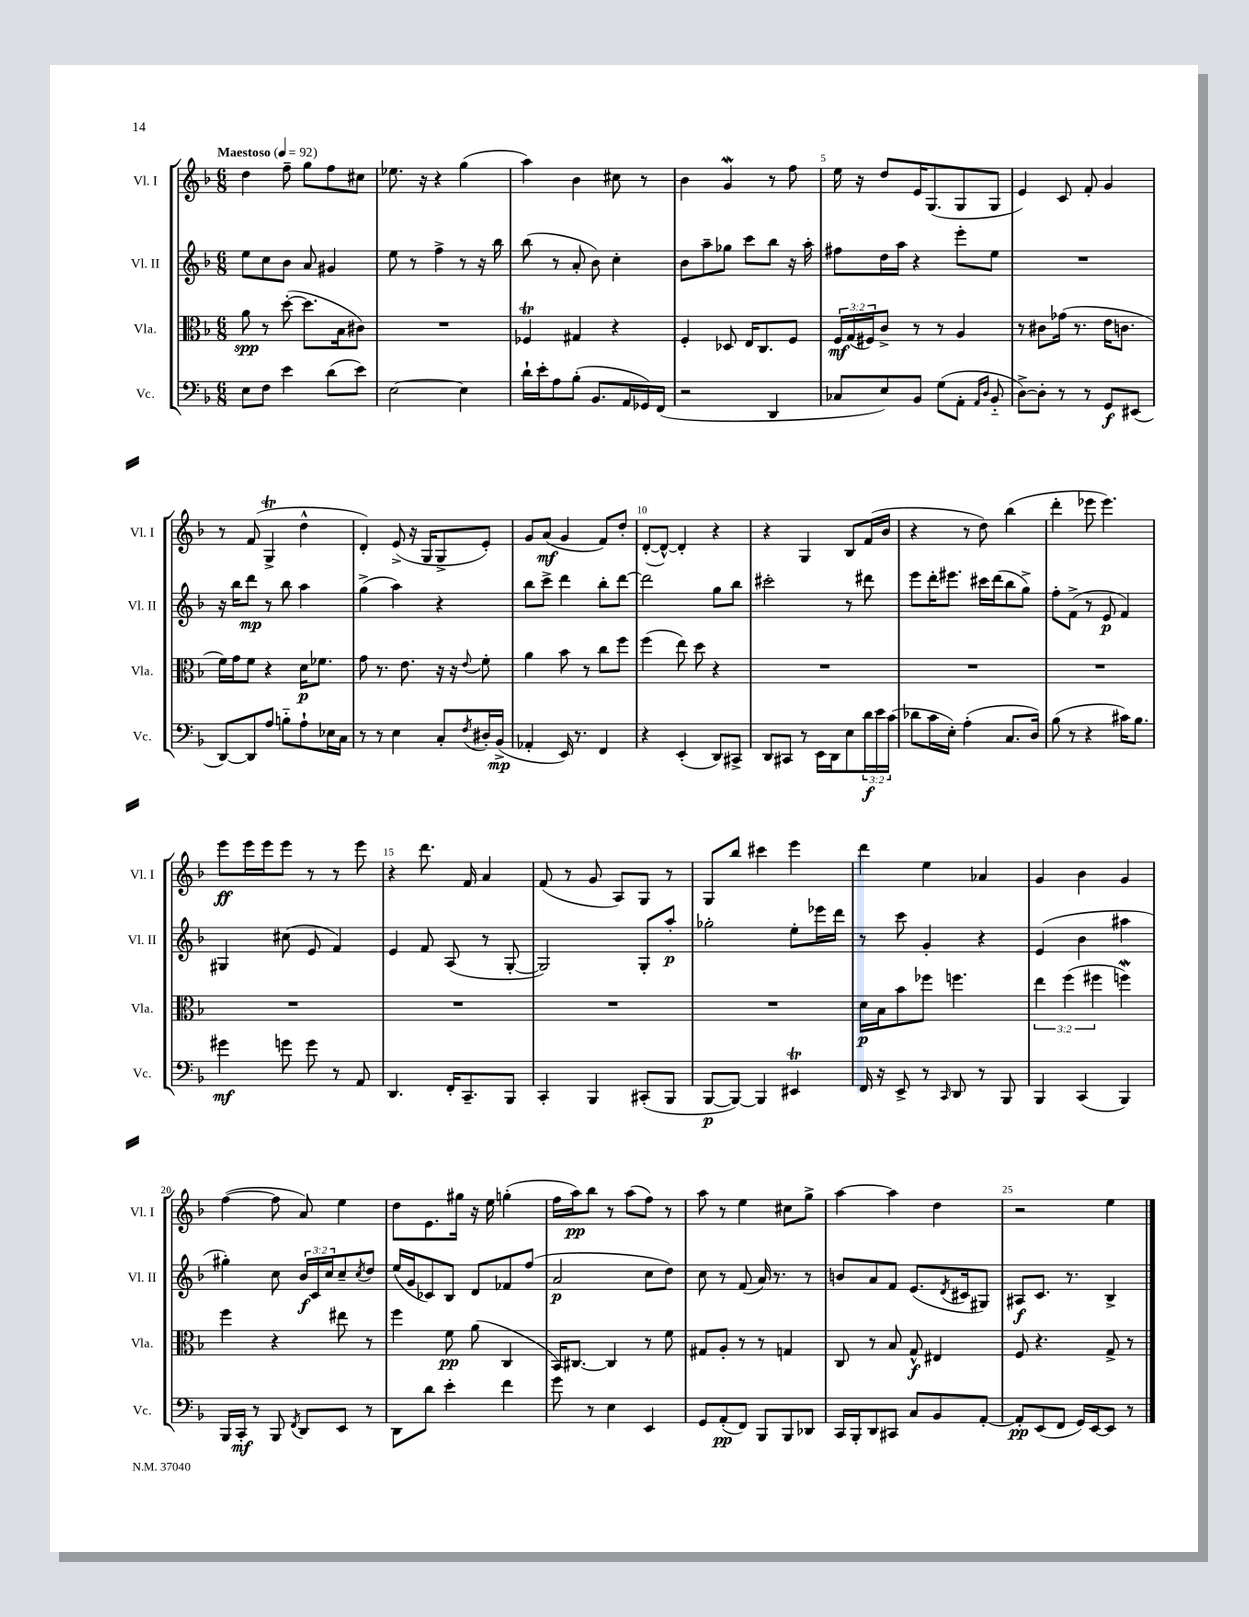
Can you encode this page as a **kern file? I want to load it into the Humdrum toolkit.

**kern	**kern	**kern	**kern
*staff4	*staff3	*staff2	*staff1
*clefF4	*clefC3	*clefG2	*clefG2
*k[b-]	*k[b-]	*k[b-]	*k[b-]
*M6/8	*M6/8	*M6/8	*M6/8
*MM92	*MM92	*MM92	*MM92
8E	8a	8ee	4dd
8F	8r	8cc	.
4e	([8dd'	8b-	8ff~
.	8.dd]	8a	8gg
(8d	.	4g#	8ff
.	16B-	.	.
8e)	8c#)	.	8cc#
=	=	=	=
[2E	2.r	8ee	8.ee-
.	.	8r	.
.	.	.	16r
.	.	4ff^	4r
4E]	.	8r	(4gg
.	.	16r	.
.	.	16bb-	.
=	=	=	=
16d`	4F-	(8bb-	4aa)
16e'	.	.	.
8A	.	8r	.
(8B-'	4G#	8a'	4b-
8.BB-	.	8b-)	.
.	4r	4cc'	8cc#
16AA	.	.	.
16GG-)	.	.	8r
(16FF	.	.	.
=	=	=	=
2r	4F'	8b-	4b-
.	.	8aa~	.
.	8D-	8gg-	4g
.	16E	8ccc	.
.	8.C	.	.
4DD	.	8bb-	8r
.	8F	16r	8ff
.	.	16aa'	.
=	=	=	=
8C-	24F	8ff#	16ee
.	(24G	.	.
.	.	.	16r
.	24F#)	.	.
8E)	8c^	16dd	8dd
.	.	16aa	.
8BB-	8r	4r	16e
.	.	.	(8.G
(8G	8r	.	.
8AA'	4A	8eee'	8G
16qqAA	.	.	.
16qqD	.	.	.
8BB-'~	.	8ee	8G
=	=	=	=
[8D^)	8r	2.r	4e)
8D']	8c#	.	.
8r	(16g-	.	8c
.	8.r	.	.
8r	.	.	8f'
8GG	16e	.	4g
.	8.c	.	.
(8EE#	.	.	.
=	=	=	=
[8DD)	16f)	16r	8r
.	16g	16bb-	.
8DD]	8f	8ddd	(8f
8A	4r	8r	4G^
8B'~	.	8bb-	.
8A`	16d	4aa	4dd^^
.	8.f-	.	.
16E-	.	.	.
16C	.	.	.
=	=	=	=
8r	8g	(4gg^	4d')
8r	8.r	.	.
4E	.	4aa)	(8e^
.	8.e	.	.
.	.	.	16r
.	.	.	16G
8C'	16r	4r	8G^
.	16r	.	.
8qF	8qqe	.	.
16D#'	8f'	.	8e')
(16BB-^	.	.	.
=	=	=	=
4AA-'	4a	8bb-	8g
.	.	8ccc^	(8a
16EE)	8b-	4ddd	4g
8.r	.	.	.
.	8r	.	.
4FF	8cc	8bb-'	8f)
.	8ff	[8ddd	8dd'
=	=	=	=
4r	(4ff	2ddd]	([8d'
.	.	.	8d^^_)
(4EE'	8ee)	.	4d']
.	8dd	.	.
8DD)	4r	8gg	4r
8CC#^	.	8bb-	.
=	=	=	=
8DD	2.r	2ccc#'	4r
8CC#	.	.	.
8r	.	.	4G
16EE	.	.	.
16DD	.	.	.
8E	.	8r	8B-
24d	.	8ddd#	(16f
24e	.	.	.
.	.	.	16b-
(24c	.	.	.
=	=	=	=
8d-	2.r	8eee	4r
16c	.	16ddd'	.
16E')	.	8.eee#	.
(4A'	.	.	8r
.	.	16ccc#	8dd)
.	.	(16ddd	.
8.C	.	8bb-	(4bb-
.	.	8gg^)	.
16D)	.	.	.
=	=	=	=
(8B-	2.r	8ff'	4ddd'
8r	.	(8f^	.
4r	.	8r	8eee-
.	.	8e	4.eee-)
16c#)	.	4f)	.
8.B-	.	.	.
=	=	=	=
4g#	2.r	4G#	8eee
.	.	.	16eee
.	.	.	16eee
8g	.	(8cc#	8eee
8g	.	8e	8r
8r	.	4f)	8r
8AA	.	.	8eee
=	=	=	=
4.DD	2.r	4e	4r
.	.	8f	8.ddd
16FF'	.	(8A	.
8.CC~	.	.	16f
.	.	8r	4a
8BBB-	.	[8G'	.
=	=	=	=
4CC'	2.r	2G])	(8f
.	.	.	8r
4BBB-	.	.	8g
.	.	.	8A)
(8CC#'	.	8G'	8G
8BBB-	.	8aa'	8r
=	=	=	=
[8BBB-	2.r	2gg-'	8G
8BBB-_)	.	.	8bb-
4BBB-]	.	.	4ccc#
4EE#	.	8ee'	4eee
.	.	16eee-	.
.	.	16ddd	.
=	=	=	=
16FF	16d	8r	4ddd
16r	16B-	.	.
8EE^	8b-	8ccc	.
8r	8ff-	4g'	4ee
16qqCC	.	.	.
8DD	4.ff	.	.
8r	.	4r	4a-
8BBB-	.	.	.
=	=	=	=
4BBB-	6ee	(4e	4g
.	(6ff	.	.
(4CC	.	4b-	4b-
.	6ff#	.	.
4BBB-)	4ff)	4aa#	4g
=	=	=	=
16BBB-	4ff	4gg#')	([4ff
16CC'	.	.	.
8r	.	.	.
8BBB-	4r	8cc	8ff]
8qFF	.	.	.
8DD	.	24b-	8a)
.	.	24c	.
.	.	24cc	.
8EE	8ee#	8cc~	4ee
.	.	8qcc	.
8r	8r	8dd	.
=	=	=	=
8DD	4ff	(16ee	8dd
.	.	16g	.
8d	.	8c-)	8.e
4e'	8f	8B-	.
.	.	.	16gg#
.	(8a	8d	16r
.	.	.	16ee
4f	4C	8f-	(4gg'
.	.	(8ff	.
=	=	=	=
8g	16BB-)	2a	16ff
.	[8.C#	.	16aa)
8r	.	.	8bb-
4E	4C#]	.	8r
.	.	.	(8aa
4EE	8r	8cc	8ff)
.	8f	8dd)	8r
=	=	=	=
8GG	8G#	8cc	8aa
(8AA'	8A'	8r	8r
8FF)	8r	(8f	4ee
8BBB-	8r	16a)	.
.	.	8.r	.
8BBB-	4G	.	8cc#
8DD-	.	8r	8gg^
=	=	=	=
16CC	8C	8b	[4aa
16BBB-'	.	.	.
8DD	8r	8a	.
8CC#	8B-	8f	4aa]
8C	8G^^	(8.e	.
8BB-	4E#	.	4dd
.	.	8qd	.
.	.	16c#	.
[8AA'	.	8G#)	.
=	=	=	=
8AA']	8F	8A#	2r
(8EE	4.r	8.c	.
8FF	.	.	.
.	.	8.r	.
16GG)	.	.	.
[16EE	.	.	.
8EE]	8G^	4B-^	4ee
8r	8r	.	.
==	==	==	==
*-	*-	*-	*-
